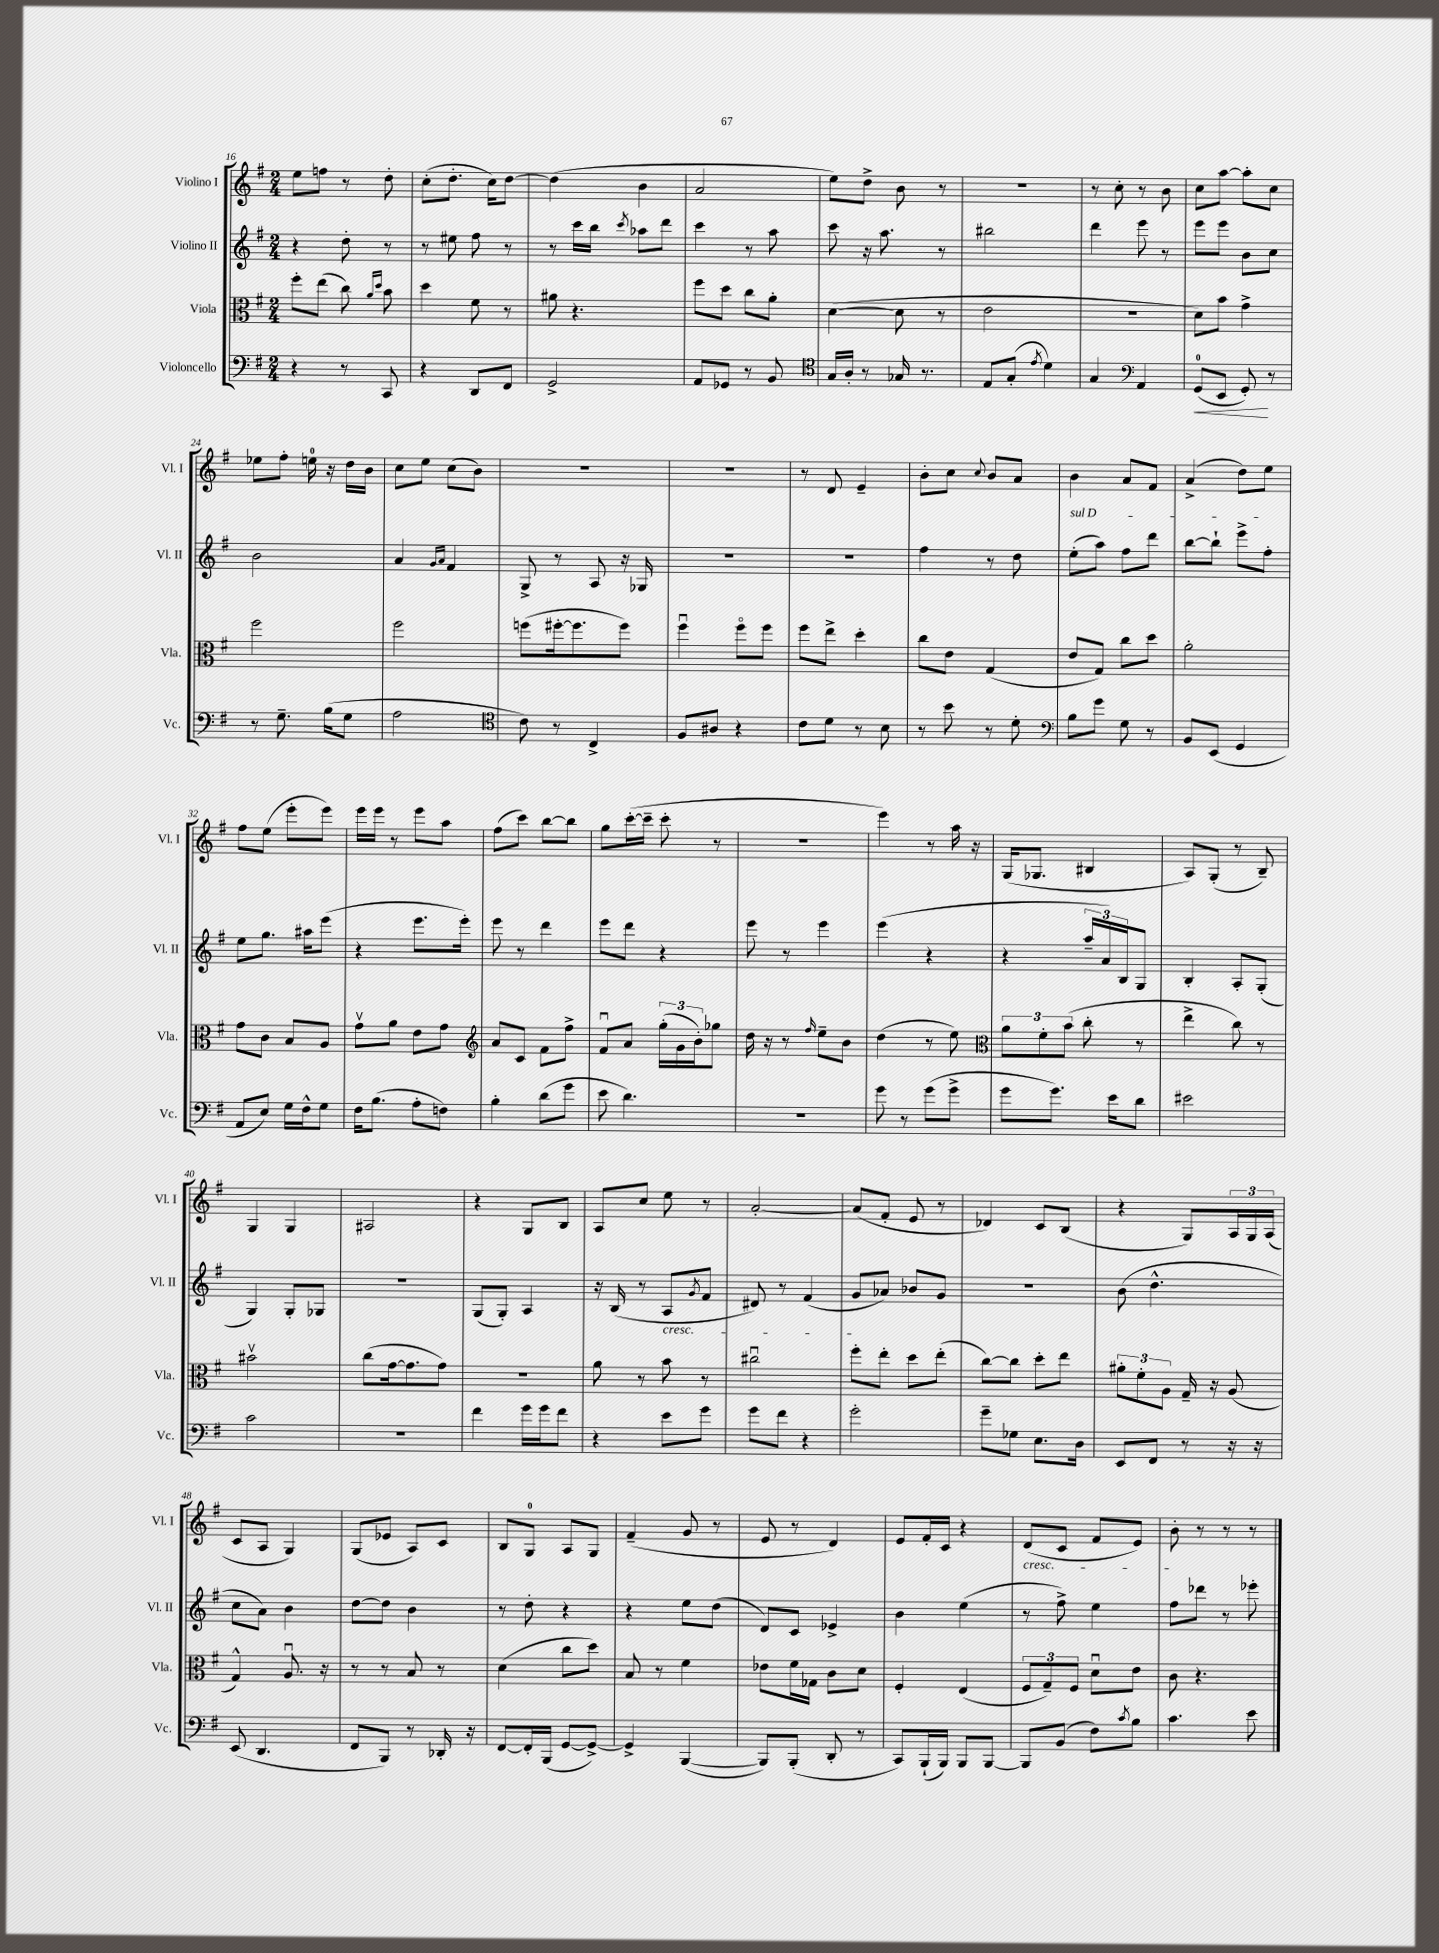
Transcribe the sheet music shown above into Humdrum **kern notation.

**kern	**kern	**kern	**kern
*staff4	*staff3	*staff2	*staff1
*clefF4	*clefC3	*clefG2	*clefG2
*k[f#]	*k[f#]	*k[f#]	*k[f#]
*M2/4	*M2/4	*M2/4	*M2/4
4r	8ff#'\L	4r	8ee\L
.	(8ee\J	.	8ff\J
8r	8cc\)	8dd'\	8r
.	16qqa/LL	.	.
.	16qqdd/JJ	.	.
8CC/	8b\	8r	8dd'\
=	=	=	=
4r	4dd\	8r	(8cc'\L
.	.	8ee#\	8.dd'\J
8DD/L	8f#\	8ff#\	.
.	.	.	16cc\LK)
8FF#/J	8r	8r	[8dd\J
=	=	=	=
2GG^/	8a#\	8r	(4dd\]
.	4.r	16ccc\LL	.
.	.	16bb\JJ	.
.	.	8qccc/	.
.	.	8aa-\L	4b\
.	.	8ddd\J	.
=	=	=	=
8AA/L	8ff#\L	4ccc\	2a/
8GG-/J	8dd\J	.	.
8r	8cc\L	8r	.
8BB/	8a'\J	8aa\	.
=	=	=	=
*clefC4	*	*	*
16G/LL	([4d\	8ccc\	8ee\L)
16A'/JJ	.	.	.
8r	.	16r	8dd^\J
.	.	8.aa\	.
16G-/	8d\]	.	8b\
8.r	.	.	.
.	8r	8r	8r
=	=	=	=
8E/L	2e\	2bb#\	2r
(8G'/J	.	.	.
8qe/	.	.	.
4d\)	.	.	.
=	=	=	=
4G/	2r	4ddd\	8r
.	.	.	8cc'\
*clefF4	*	*	*
4AA/	.	8eee\	8r
.	.	8r	8b\
=	=	=	=
(8GG/L	8d\L)	8eee\L	8cc\L
8EE/J	8b\J	8eee\J	[8aa\J
8GG'/)	4g^\	8b\L	8aa'\]L
8r	.	8cc\J	8cc\J
=	=	=	=
8r	2ff#\	2b\	8ee-\L
8.G~\	.	.	8ff#'\J
.	.	.	16ee\
(16B\LK	.	.	16r
8G\J	.	.	16dd\LL
.	.	.	16b\JJ
=	=	=	=
2A\	2ff#\	4a/	8cc\L
.	.	.	8ee\J
.	.	16qqg/LL	.
.	.	16qqa/JJ	.
.	.	4f#/	(8cc\L
.	.	.	8b\J)
=	=	=	=
*clefC4	*	*	*
8c\)	(8ff\L	8G^/	2r
8r	[16ff#'\k	8r	.
.	8.ff#\]	.	.
4C^/	.	8A/	.
.	8ff#\J)	16r	.
.	.	16G-/	.
=	=	=	=
8F#/L	4ff#u\	2r	2r
8A#/J	.	.	.
4r	8ff#o\L	.	.
.	8ff#\J	.	.
=	=	=	=
8c\L	8ff#\L	2r	8r
8d\J	8ee^\J	.	8d/
8r	4dd'\	.	4e~/
8B\	.	.	.
=	=	=	=
8r	8cc\L	4ff#\	8b'\L
8b\	8e\J	.	8cc\J
.	.	.	8qqcc/
8r	(4G/	8r	8b/L
8d'\	.	8dd\	8a/J
=	=	=	=
*clefF4	*	*	*
8B\L	8e/L	(8ee'\L	4b\
8g\J	8G/J)	8aa\J)	.
8G\	8cc\L	8ff#\L	8a/L
8r	8dd\J	8ddd\J	8f#/J
=	=	=	=
8BB/L	2a'\	[8bb\L	(4a^/
(8EE/J	.	8bb`\]J	.
4GG/	.	8eee^\L	8dd\L)
.	.	8ff#'\J	8ee\J
=	=	=	=
8AA/L	8g\L	8ee\L	8ff#\L
8E/J)	8c\J	8.gg\J	(8ee\J
16G\LL	8B/L	.	8eee'\L
16F#^^\J	.	16aa#\LK	.
8G\J	8A/J	(8eee\J	8eee\J)
=	=	=	=
16F#\LK	8gv\L	4r	16eee\LL
(8.B\J	.	.	16eee\JJ
.	8a\J	.	8r
8A'\L	8e\L	8.eee\L	8eee\L
8F\J)	8g\J	.	8aa\J
.	.	16eee'\Jk)	.
=	=	=	=
*	*clefG2	*	*
4B'\	8a/L	8eee\	(8ff#\L
.	8c/J	8r	8ccc\J)
(8d\L	8f#\L	4ddd\	[8bb\L
8g\J	8ff#^\J	.	8bb\]J
=	=	=	=
8e\	8f#u/L	8eee\L	8gg\L
4.d\)	8a/J	8ddd\J	([16ccc'\L
.	.	.	16ccc~\]JJ
.	(24gg'\LL	4r	8ccc'\
.	24g\	.	.
.	24b'\J)	.	.
.	8gg-\J	.	8r
=	=	=	=
2r	16dd\	8eee\	2r
.	16r	.	.
.	8r	8r	.
.	16qqff#/	.	.
.	8ee~\L	4eee\	.
.	8b\J	.	.
=	=	=	=
8g\	(4dd\	(4eee\	4eee\)
8r	.	.	.
(8g\L	8r	4r	8r
8g^\J	8ee\)	.	16aa\
.	.	.	16r
=	=	=	=
*	*clefC3	*	*
8g\L	12a\L	4r	(16G/LK
.	.	.	8.G-/J
.	12f#'\	.	.
8.g\J)	.	.	.
.	(12b\J	.	.
.	8cc'\	24aa~/LL	4B#/
.	.	24a/)	.
16e\LK	.	.	.
.	.	24B/J	.
8d\J	8r	8G/J	.
=	=	=	=
2e#\	4ee^\	4B'/	8A/L)
.	.	.	(8G'/J
.	8cc\)	8A'/L	8r
.	8r	(8G'/J	8B~/)
=	=	=	=
2c\	2b#v\	4G/)	4G/
.	.	8G'/L	4G/
.	.	8G-/J	.
=	=	=	=
2r	(8cc\L	2r	2A#/
.	[16g\k	.	.
.	8.g\]	.	.
.	8g\J)	.	.
=	=	=	=
4f#\	2r	(8G/L	4r
.	.	8G'/J)	.
16g\LL	.	4A/	8G/L
16g\J	.	.	.
8f#\J	.	.	8B/J
=	=	=	=
4r	8a\	16r	8A/L
.	.	(16B/	.
.	8r	8r	8cc/J
8e\L	8b\	8A/L	8ee\
.	.	8qg/	.
8g\J	8r	8f#/J	8r
=	=	=	=
8g\L	2cc#u\	8d#/)	[2a'/
8f#\J	.	8r	.
4r	.	(4f#/	.
=	=	=	=
2g'\	8ff#'\L	8g/L	(8a/]L
.	8ee'\J	8a-/J)	8f#'/J
.	8dd\L	8b-/L	8e/
.	(8ee'\J	8g/J	8r
=	=	=	=
8g~\L	[8cc\L)	2r	4d-/)
8G-\J	8cc\]J	.	.
8.E\L	8dd'\L	.	8c/L
.	8ee\J	.	(8B/J
16D\Jk	.	.	.
=	=	=	=
8EE/L	12a#'\L	(8b\	4r
.	12f#'\	.	.
8FF#/J	.	4.dd^^\	.
.	12A\J	.	.
8r	16G~/	.	8G/L)
.	16r	.	.
16r	(8A/	.	24A/L
.	.	.	24G/
16r	.	.	.
.	.	.	(24A/JJ
=	=	=	=
(8EE/	4G^^/)	8cc\L	8c/L
4.DD/	.	8a\J)	8A/J
.	8.Au/	4b\	4G/)
.	16r	.	.
=	=	=	=
8FF#/L	8r	[8dd\L	(8G/L
8BBB/J)	8r	8dd\]J	8e-/J
8r	8B/	4b\	8A/L)
16DD-'/	8r	.	8c/J
16r	.	.	.
=	=	=	=
[8FF#/L	(4d\	8r	8B/L
16FF#'/]L	.	8dd'\	8G/J
(16BBB/JJ	.	.	.
[8GG/L	8cc\L	4r	8A/L
8GG^/_J)	8dd\J)	.	8G/J
=	=	=	=
4GG^/]	8B/	4r	(4f#~/
.	8r	.	.
([4BBB/	4f#\	8ee\L	8g/
.	.	(8dd\J	8r
=	=	=	=
8BBB/]L)	8e-\L	8d/L)	8e/
(8BBB'/J	16f#\L	8c/J	8r
.	16G-\JJ	.	.
8DD'/	8c\L	4e-^/	4d/)
8r	8d\J	.	.
=	=	=	=
8CC/L)	4F#'/	4b\	8e/L
(16BBB`/L	.	.	16f#'/L
16BBB/JJ)	.	.	16c/JJ
8BBB/L	(4E/	(4ee\	4r
[8BBB/J	.	.	.
=	=	=	=
8BBB/]L	12F#/L	8r	(8d/L
.	12G~/)	.	.
(8BB/J	.	8ff#^\)	8c/J
.	12F#/J	.	.
8F#\L)	8du\L	4ee\	8f#/L
8qc/	.	.	.
8B\J	8e\J	.	8e/J)
=	=	=	=
4.c\	8c\	8ff#\L	8b'\
.	4.r	8ddd-\J	8r
.	.	8r	8r
8e\	.	8eee-'\	8r
==	==	==	==
*-	*-	*-	*-
